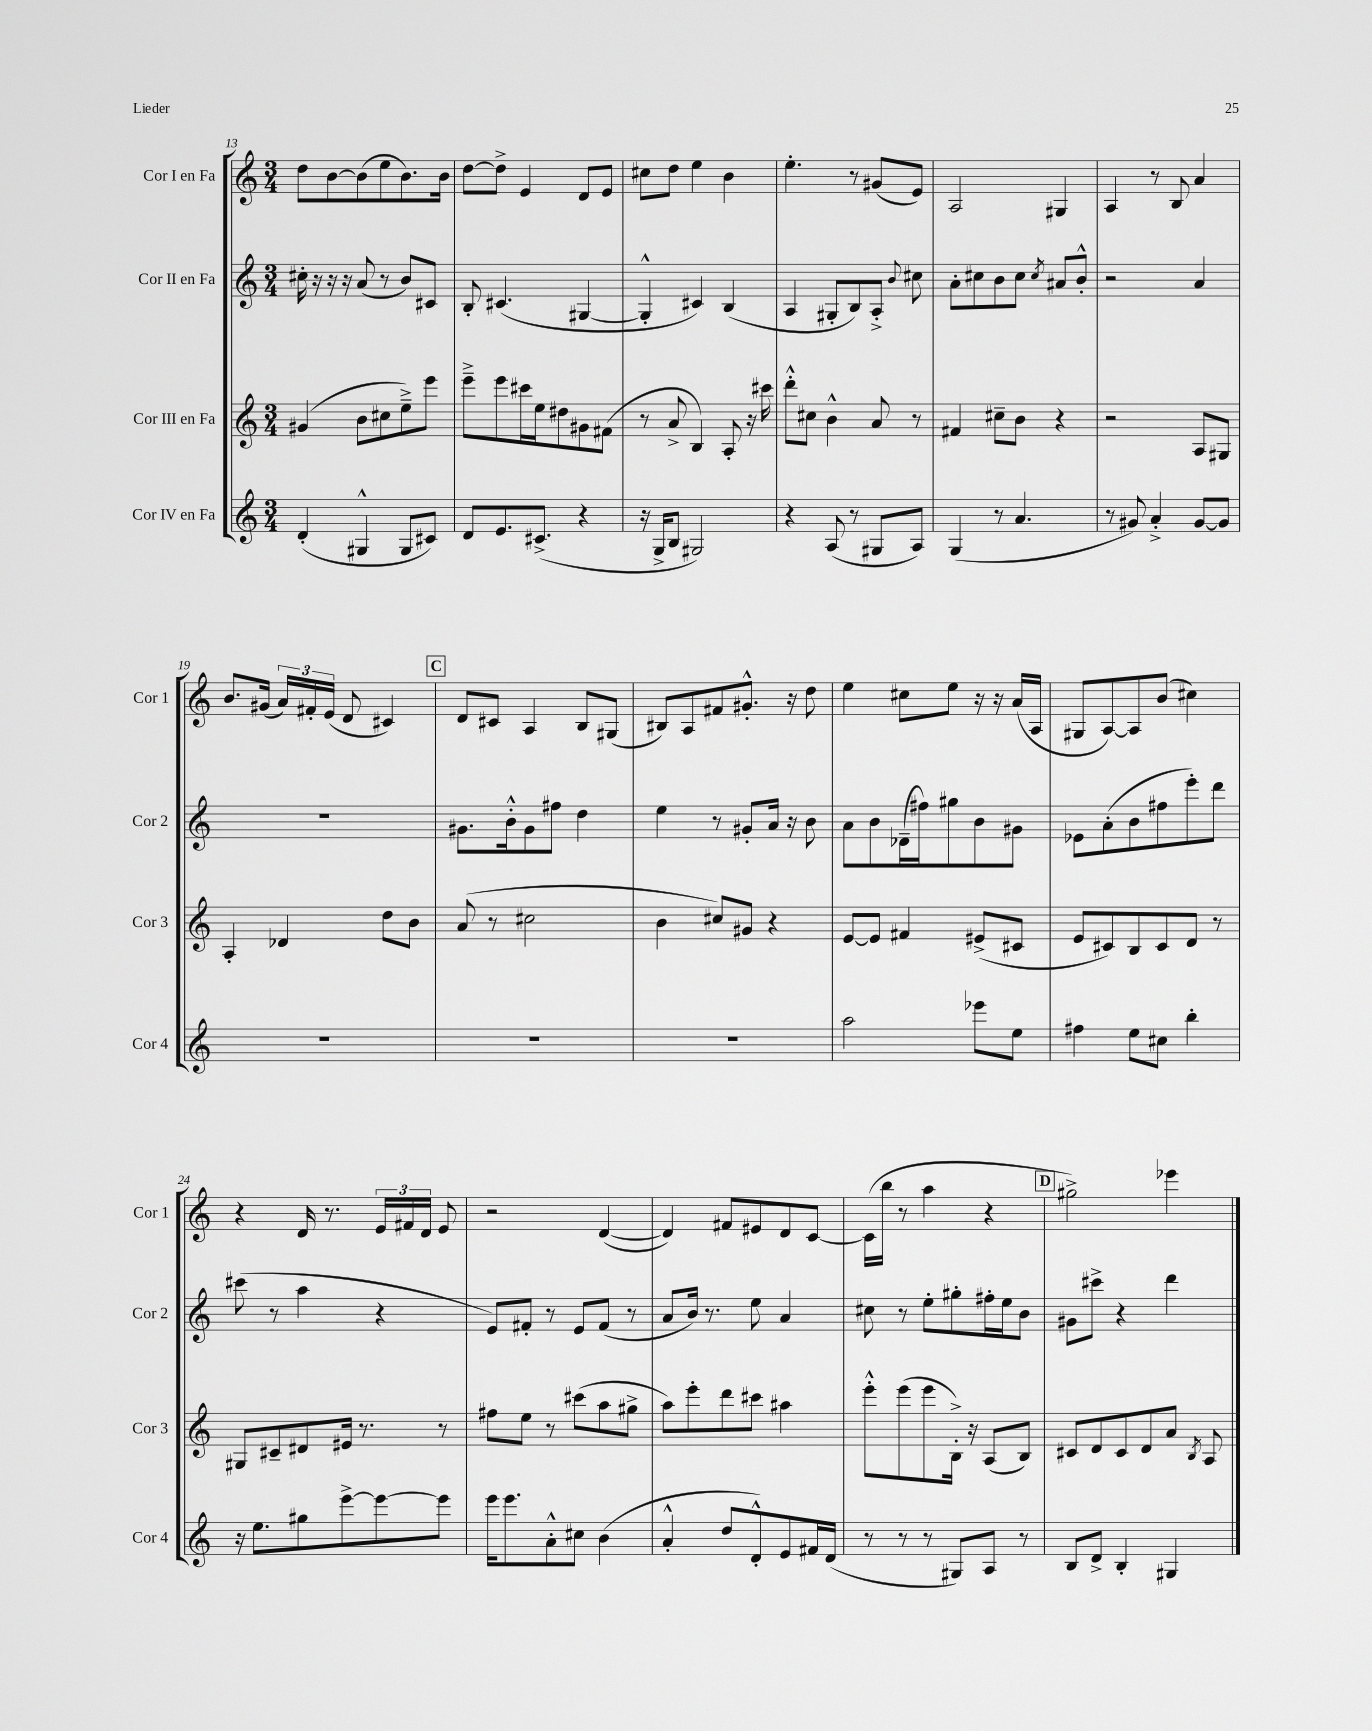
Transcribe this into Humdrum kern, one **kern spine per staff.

**kern	**kern	**kern	**kern
*staff4	*staff3	*staff2	*staff1
*clefG2	*clefG2	*clefG2	*clefG2
*k[]	*k[]	*k[]	*k[]
*M3/4	*M3/4	*M3/4	*M3/4
(4d'	(4g#	16cc#'	8dd
.	.	16r	.
.	.	16r	[8b
.	.	16r	.
4G#^^	8b	(8a	(8b]
.	8cc#	8r	8ee
8G#	8ee~^)	8b)	8.b)
8c#)	8eee	8c#	.
.	.	.	16b
=	=	=	=
8d	8eee~^	8B'	[8dd
8.e	8eee	(4.c#	8dd^]
.	16ccc#	.	4e
(8.c#^	16ee	.	.
.	8dd#	.	.
4r	8g#	[4G#	8d
.	(8f#	.	8e
=	=	=	=
16r	8r	4G#'^^]	8cc#
16G^	.	.	.
8B	8a^	.	8dd
2G#)	4B)	4c#)	4ee
.	8A'	(4B	4b
.	16r	.	.
.	16ccc#	.	.
=	=	=	=
4r	8ddd'^^	4A	4.ee'
.	8cc#	.	.
(8A	4b^^	8G#'	.
8r	.	8B)	8r
8G#	8a	8A'^	(8g#
.	.	8qqb	.
8A)	8r	8cc#	8e)
=	=	=	=
(4G	4f#	8a'	2A
.	.	8cc#	.
8r	8cc#~	8b	.
4.a	8b	8cc#	.
.	.	8qcc#	.
.	4r	8a#	4G#
.	.	8b'^^	.
=	=	=	=
8r	2r	2r	4A
8g#)	.	.	.
4a'^	.	.	8r
.	.	.	8B
[8g#	8A	4a	4a
8g#]	8G#	.	.
=	=	=	=
2.r	4A'	2.r	8.b
.	.	.	(16g#
.	4d-	.	24a)
.	.	.	24f#'
.	.	.	(24e
.	.	.	8d
.	8dd	.	4c#)
.	8b	.	.
=	=	=	=
2.r	(8a	8.g#	8d
.	8r	.	8c#
.	.	16b'^^	.
.	2cc#	8g#	4A
.	.	8ff#	.
.	.	4dd	8B
.	.	.	(8G#
=	=	=	=
2.r	4b	4ee	8B#)
.	.	.	8A
.	8cc#)	8r	8f#
.	8g#	8g#'	8.g#'^^
.	4r	16a	.
.	.	16r	16r
.	.	8b	8dd
=	=	=	=
2aa	[8e	8a	4ee
.	8e]	8b	.
.	4f#	(16d-~	8cc#
.	.	16ff#)	.
.	.	8gg#	8ee
8eee-	(8e#^	8b	16r
.	.	.	16r
8ee	8c#	8g#	(16a
.	.	.	16A
=	=	=	=
4ff#	8e	8e-	8G#
.	8c#)	(8a'	[8A)
8ee	8B	8b	8A]
8cc#	8c#	8ff#	(8b
4bb'	8d	8eee')	4cc#)
.	8r	8ddd	.
=	=	=	=
16r	8G#	(8ccc#	4r
8.ee	.	.	.
.	8c#~	8r	.
8gg#	8d#	4aa	16d
.	.	.	8.r
[8eee^	16e#	.	.
.	8.r	.	.
8eee_	.	4r	24e
.	.	.	24f#
.	.	.	24d
8eee]	8r	.	8e
=	=	=	=
16eee	8ff#	8e)	2r
8.eee	.	.	.
.	8ee	8f#'	.
8a'^^	8r	8r	.
8cc#	(8ccc#	8e	.
(4b	8aa	(8f#	([4d
.	8gg#^	8r	.
=	=	=	=
4a'^^	8aa)	8a	4d])
.	8eee'	16b)	.
.	.	8.r	.
8dd	8ddd	.	8f#
8d'^^)	8ccc#	8ee	8e#
8e	4aa#	4a	8d
16f#	.	.	[8c
(16d	.	.	.
=	=	=	=
8r	8eee'^^	8cc#	(16c]
.	.	.	16bb
8r	(8eee	8r	8r
8r	8eee	8ee'	4aa
8G#)	16B'^)	8gg#'	.
.	16r	.	.
8A	(8A	16ff#'	4r
.	.	16ee	.
8r	8B)	8b	.
=	=	=	=
8B	8c#	8g#	2gg#^)
8d^	8d	8ccc#^	.
4B'	8c#	4r	.
.	8d	.	.
4G#	8a	4ddd	4eee-
.	8qB	.	.
.	8A	.	.
==	==	==	==
*-	*-	*-	*-
